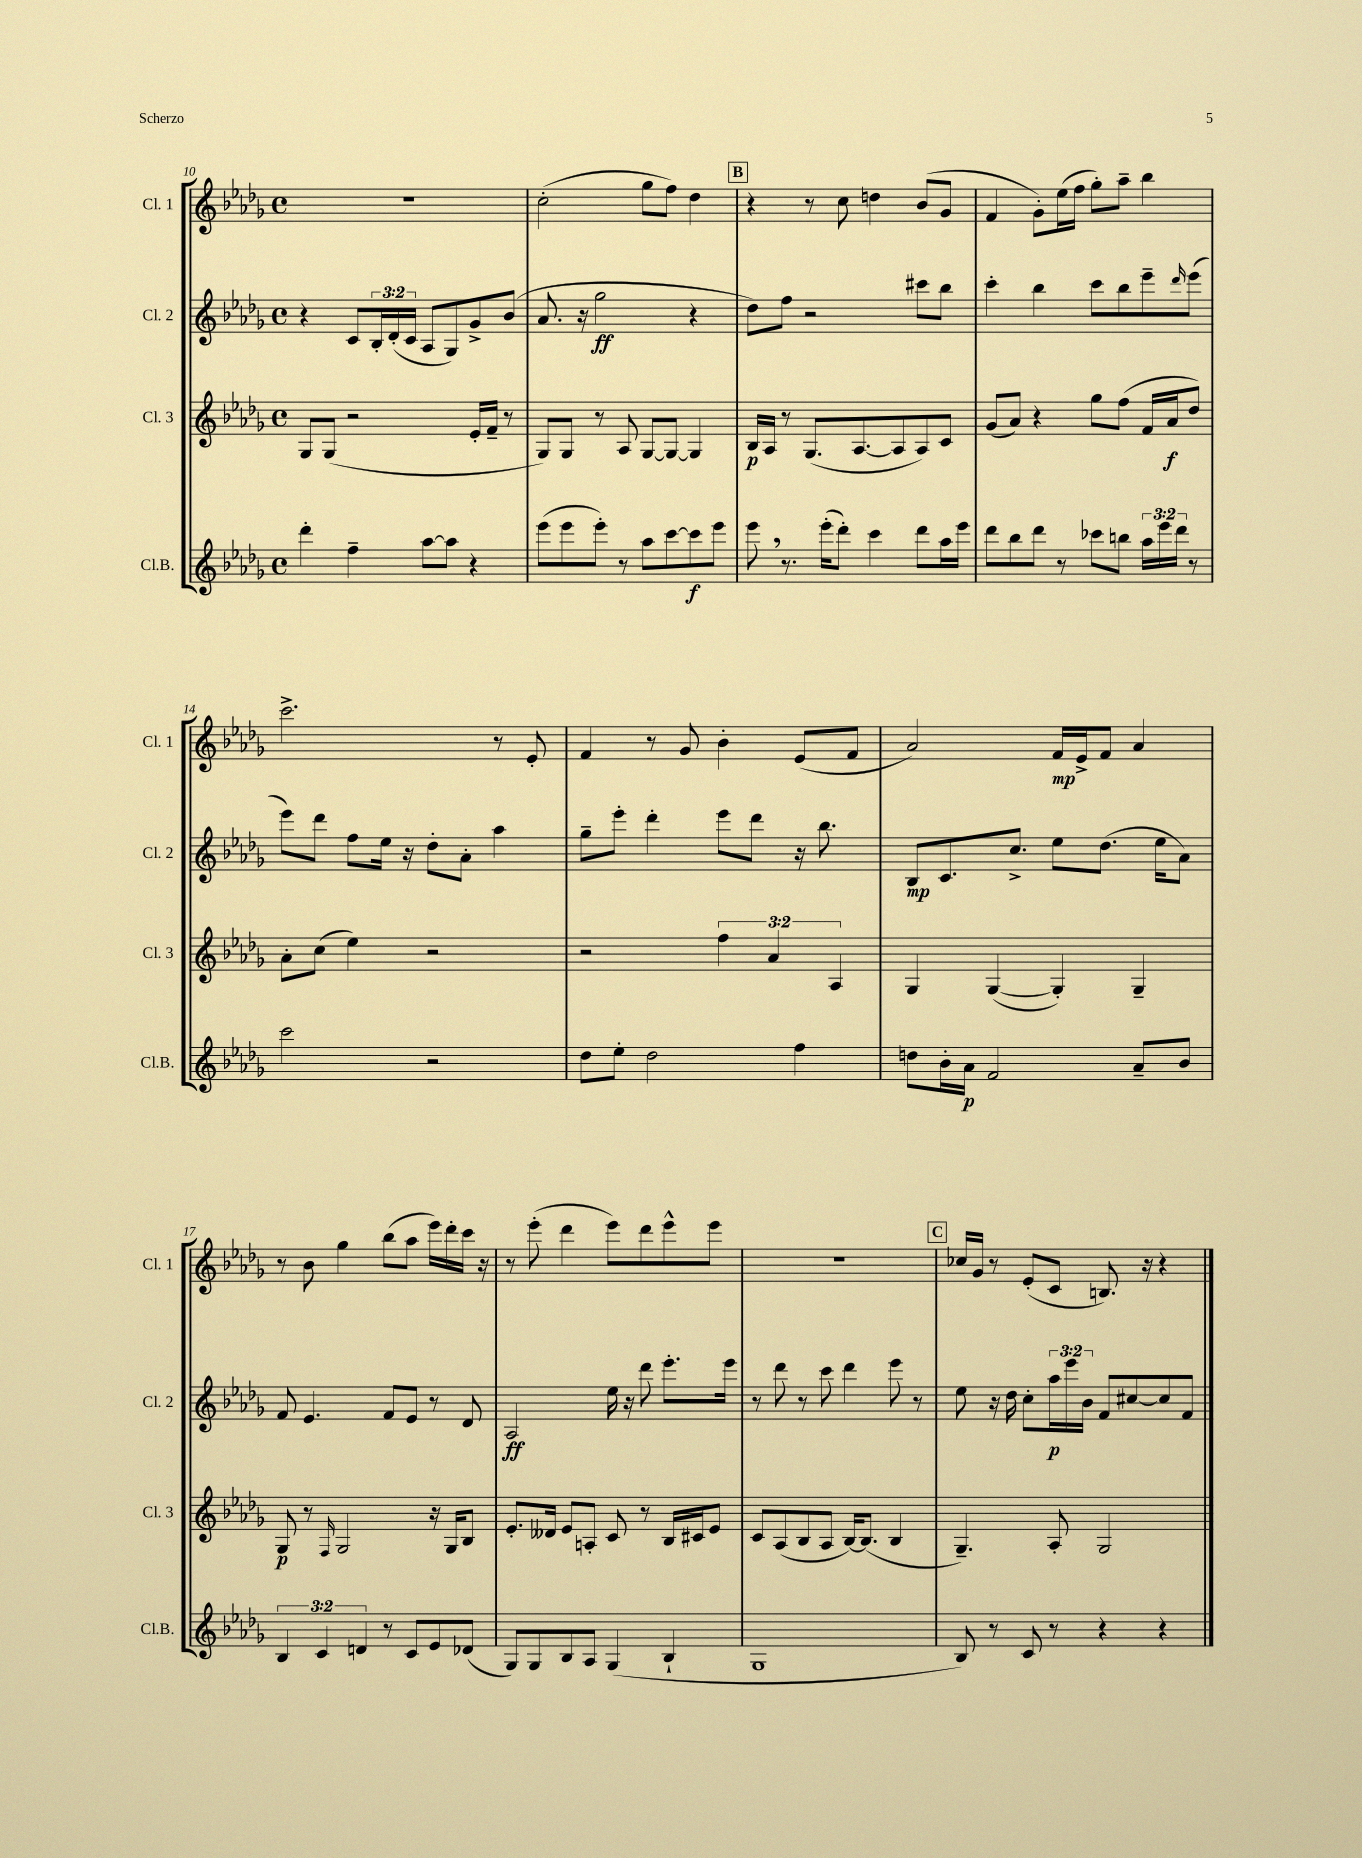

**kern	**kern	**kern	**kern
*staff4	*staff3	*staff2	*staff1
*clefG2	*clefG2	*clefG2	*clefG2
*k[b-e-a-d-g-]	*k[b-e-a-d-g-]	*k[b-e-a-d-g-]	*k[b-e-a-d-g-]
*M4/4	*M4/4	*M4/4	*M4/4
*met(c)	*met(c)	*met(c)	*met(c)
4ddd-'	8G-	4r	1r
.	(8G-	.	.
4ff~	2r	8c	.
.	.	24B-'	.
.	.	(24d-'	.
.	.	24c	.
[8aa-	.	8A-	.
8aa-]	.	8G-)	.
4r	16e-'	8g-^	.
.	16f~	.	.
.	8r	(8b-	.
=	=	=	=
(8eee-	8G-)	8.a-	(2cc'
8eee-	8G-	.	.
.	.	16r	.
8eee-')	8r	2gg-	.
8r	8A-	.	.
8aa-	[8G-	.	8gg-
[8ccc	8G-_	.	8ff)
8ccc]	4G-]	4r	4dd-
8eee-	.	.	.
=	=	=	=
8eee-	16B-	8dd-)	4r
.	16A-	.	.
8.r	8r	8ff	.
.	(8.G-	2r	8r
(16eee-'	.	.	.
8ddd-')	.	.	8cc
.	[8.A-	.	.
4ccc	.	.	4dd
.	8A-]	.	.
8ddd-	8A-)	8ccc#	(8b-
16aa-	8c	8bb-	8g-
16eee-	.	.	.
=	=	=	=
8ddd-	(8g-	4ccc'	4f
8bb-	8a-)	.	.
8ddd-	4r	4bb-	8g-')
8r	.	.	(16ee-
.	.	.	16ff
8ccc-	8gg-	8ccc	8gg-')
8bb	(8ff	8bb-	8aa-~
24aa-	16f	8eee-~	4bb-
24eee-	.	.	.
.	16a-	.	.
24ddd-	.	.	.
.	.	16qqddd-	.
8r	8dd-)	(8eee-	.
=	=	=	=
2ccc	8a-'	8eee-)	2.ccc^
.	(8cc	8ddd-	.
.	4ee-)	8ff	.
.	.	16ee-	.
.	.	16r	.
2r	2r	8dd-'	.
.	.	8a-'	.
.	.	4aa-	8r
.	.	.	8e-'
=	=	=	=
8dd-	2r	8gg-~	4f
8ee-'	.	8eee-'	.
2dd-	.	4ddd-'	8r
.	.	.	8g-
.	6ff	8eee-	4b-'
.	.	8ddd-	.
.	6a-	.	.
4ff	.	16r	(8e-
.	.	8.bb-	.
.	6A-	.	.
.	.	.	8f
=	=	=	=
8dd	4G-	8B-	2a-)
16b-'	.	8.c	.
16a-	.	.	.
2f	([4G-	.	.
.	.	8.cc^	.
.	4G-'])	8ee-	16f
.	.	.	16e-^
.	.	(8.dd-	8f
8a-~	4G-~	.	4a-
.	.	16ee-	.
8b-	.	8a-)	.
=	=	=	=
6B-	8G-	8f	8r
.	8r	4.e-	8b-
6c	.	.	.
.	16qqF	.	.
.	2G-	.	4gg-
6d	.	.	.
8r	.	8f	(8bb-
8c	.	8e-	8aa-
8e-	16r	8r	16eee-)
.	16G-	.	16ddd-'
(8d-	8B-	8d-	16ccc
.	.	.	16r
=	=	=	=
8G-)	8.e-'	2A-	8r
8G-	.	.	(8eee-'
.	16d--	.	.
8B-	8e-	.	4ddd-
8A-	8A'	.	.
(4G-	8c	16ee-	8eee-)
.	.	16r	.
.	8r	8ddd-	8ddd-
4B-`	16B-	8.eee-'	8eee-^^
.	16c#	.	.
.	8e-	.	8eee-
.	.	16eee-	.
=	=	=	=
1G-	8c	8r	1r
.	(8A-	8ddd-	.
.	8B-	8r	.
.	8A-	8ccc	.
.	[16B-)	4ddd-	.
.	(8.B-]	.	.
.	4B-	8eee-	.
.	.	8r	.
=	=	=	=
8B-)	4.G-~)	8ee-	16cc-
.	.	.	16g-
8r	.	16r	8r
.	.	16dd-	.
8c	.	8cc'	(8e-'
8r	8A-'	24aa-	8c
.	.	24eee-	.
.	.	24b-	.
4r	2G-	8f	8.B)
.	.	[8cc#	.
.	.	.	16r
4r	.	8cc#]	4r
.	.	8f	.
==	==	==	==
*-	*-	*-	*-
